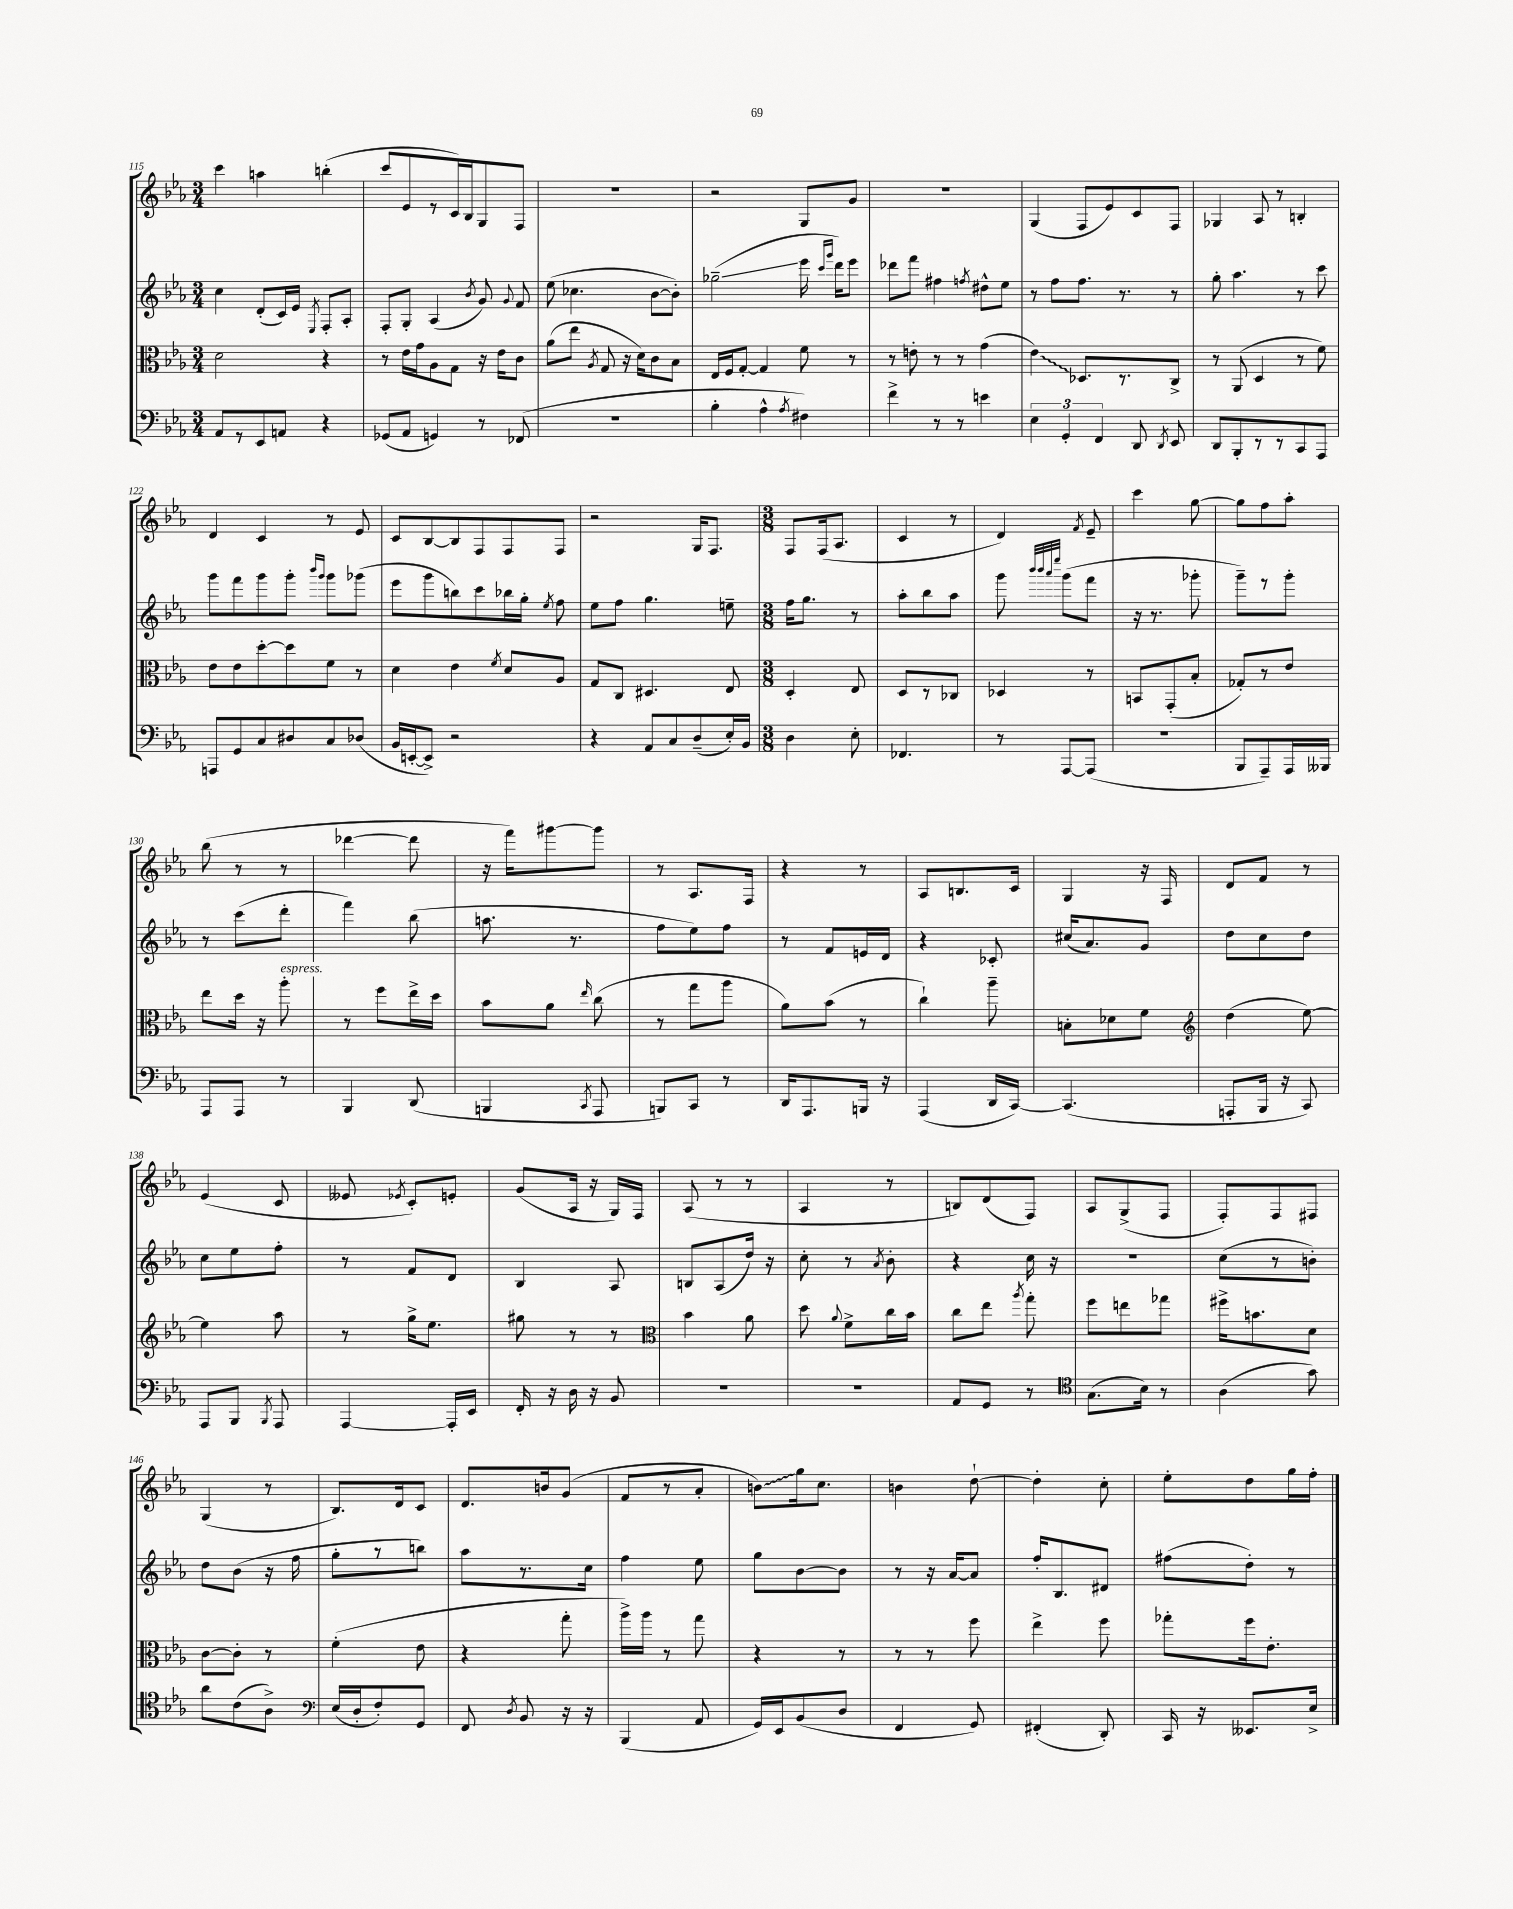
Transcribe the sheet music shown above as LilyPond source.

<<
\new StaffGroup <<
\new Staff = "s0" {
    \clef treble \key ees \major \numericTimeSignature \time 3/4
    \autoBeamOff c'''4 a''4 b''4-.( |
    c'''8[ ees'8 r8 c'16) bes16 g8 f8] |
    R2. |
    r2 g8[ g'8] |
    R2. |
    g4( f8[ ees'8) c'8 f8] |
    ges4 aes8 r8 b4-. |
    d'4 c'4 r8 ees'8 |
    c'8[ bes8~ bes8 f8 f8 f8] |
    r2 g16[ f8.] |
    \numericTimeSignature \time 3/8 f8[ f16( aes8.] |
    c'4 r8 |
    d'4) \acciaccatura { f'8 } ees'8-- |
    c'''4 g''8~ |
    g''8[ f''8 aes''8]-. |
    bes''8( r8 r8 |
    des'''4~ des'''8 |
    r16 f'''16[) gis'''8~ gis'''8] |
    r8 aes8.[ f16] |
    r4 r8 |
    aes8[ b8. c'16] |
    g4 r16 f16 |
    d'8[ f'8] r8 |
    ees'4( c'8 |
    eeses'8 \acciaccatura { ees'8 } c'8[-.) e'8]-. |
    g'8[( aes16] r16 g16[) f16] |
    aes8( r8 r8 |
    aes4 r8 |
    b8[) d'8( f8]) |
    aes8[ g8->( f8] |
    f8[-.) f8 fis8] |
    g4( r8 |
    bes8.[) d'16 c'8] |
    d'8.[ b'16 g'8]( |
    f'8[ r8 aes'8]-. |
    \once \override Glissando.style = #'zigzag b'8[\glissando) g''16 c''8.] |
    b'4 d''8~-! |
    d''4-. c''8-. |
    ees''8[-. d''8 g''16 f''16]-. \bar "|." |
}
\new Staff = "s1" {
    \clef treble \key ees \major \numericTimeSignature \time 3/4
    \autoBeamOff c''4 d'8[-.( c'16) ees'16] \acciaccatura { ees8 } f8[-. aes8]-. |
    f8[-. g8]-. aes4( \acciaccatura { bes'8 } g'8) \appoggiatura { g'8 } f'8 |
    ees''8( ces''4. bes'8[~ bes'8]-.) |
    ges''2--\glissando( ees'''16 \grace { c'''16[ g'''16] } d'''16[) ees'''8] |
    des'''8[ f'''8] fis''4 \acciaccatura { f''8 } dis''8[-^ ees''8] |
    r8 f''8[ f''8.] r8. r8 |
    g''8-. aes''4. r8 c'''8 |
    g'''8[ f'''8 g'''8 g'''8]-. \grace { bes'''16[ g'''16] } g'''8[ ges'''8]( |
    ees'''8[ g'''8 b''8) c'''8 bes''16 g''16]-. \acciaccatura { ees''8 } f''8 |
    ees''8[ f''8] g''4. e''8-- |
    \numericTimeSignature \time 3/8 f''16[ g''8.] r8 |
    aes''8[-. bes''8 aes''8] |
    g'''8 \grace { bes'''32[ bes'''32 aes'''32 ees''''32] } g'''8[( f'''8] |
    r16 r8. ges'''8-. |
    g'''8[--) r8 g'''8]-. |
    r8 c'''8[( d'''8]-. |
    f'''4) bes''8( |
    a''8. r8. |
    f''8[ ees''8) f''8] |
    r8 f'8[ e'16 d'16] |
    r4 ces'8-. |
    cis''16[( aes'8.) g'8] |
    d''8[ c''8 d''8] |
    c''8[ ees''8 f''8]-. |
    r8 f'8[ d'8] |
    bes4 aes8 |
    b8[ aes8( d''16]) r16 |
    c''8-. r8 \acciaccatura { aes'8 } bes'8-. |
    r4 c''16 r16 |
    R4. |
    c''8[( r8 b'8]-.) |
    d''8[ bes'8]( r16 f''16 |
    g''8[-. r8 b''8]) |
    aes''8[ r8. c''16] |
    f''4 ees''8 |
    g''8[ bes'8~ bes'8] |
    r8 r16 aes'16[~ aes'8] |
    f''16[-. bes8. dis'8] |
    fis''8[( d''8]-.) r8 \bar "|." |
}
\new Staff = "s2" {
    \clef alto \key ees \major \numericTimeSignature \time 3/4
    \autoBeamOff d'2 r4 |
    r8 ees'16[ g'16 aes8 g8] r16 ees'16[ c'8] |
    aes'8[( ees''8] \acciaccatura { aes8 } g8 r16 d'16[) c'8 bes8] |
    ees16[ f16 g8]~-. g4 f'8 r8 |
    r8 e'8-. r8 r8 g'4( |
    \once \override Glissando.style = #'zigzag ees'4\glissando) des8.[ r8. c8]-> |
    r8 aes,8( d4 r8 f'8) |
    ees'8[ ees'8 d''8~-. d''8 f'8] r8 |
    d'4 ees'4 \acciaccatura { f'8 } d'8[ aes8] |
    g8[ c8] dis4. ees8 |
    \numericTimeSignature \time 3/8 d4-. ees8 |
    d8[ r8 ces8] |
    des4 r8 |
    b,8[ g,8-.( bes8]-. |
    ges8[-.) r8 ees'8] |
    ees''8[ d''16] r16 aes''8-.^\markup { \italic "espress." } |
    r8 f''8[ ees''16-> d''16] |
    bes'8[ aes'8] \grace { ees''16 } c''8( |
    r8 g''8[ aes''8] |
    aes'8[) bes'8]( r8 |
    c''4-!) aes''8-- |
    b8[-. des'8 f'8] |
    \clef treble d''4( ees''8~) |
    ees''4 aes''8 |
    r8 g''16[-> ees''8.] |
    gis''8 r8 r8 |
    \clef alto bes'4 aes'8 |
    d''8 \appoggiatura { aes'8 } f'8[-> c''16 bes'16] |
    c''8[ ees''8] \acciaccatura { aes''8 } g''8-. |
    f''8[ e''8 ges''8] |
    fis''16[-> b'8. d'8] |
    c'8[~ c'8]-. r8 |
    f'4-.( ees'8 |
    r4 g''8-. |
    aes''16[->) aes''16] r8 g''8 |
    r4 r8 |
    r8 r8 f''8 |
    ees''4-> f''8 |
    ges''8[-. f''16 ees'8.]-. \bar "|." |
}
\new Staff = "s3" {
    \clef bass \key ees \major \numericTimeSignature \time 3/4
    \autoBeamOff aes,8[ r8 ees,8 a,8] r4 |
    ges,8[( aes,8] g,4) r8 fes,8( |
    R2. |
    bes4-. aes4-^ \acciaccatura { aes8 } fis4) |
    f'4-> r8 r8 e'4 |
    \tuplet 3/2 { ees4 g,4-. f,4 } d,8 \acciaccatura { d,8 } ees,8 |
    d,8[ bes,,8-. r8 r8 c,8 aes,,8] |
    a,,8[ g,8 c8 dis8 c8 des8]( |
    bes,16[ e,16~-. e,8]->) r2 |
    r4 aes,8[ c8 d8--( ees16-.) bes,16] |
    \numericTimeSignature \time 3/8 d4 ees8-. |
    fes,4. |
    r8 aes,,8[~ aes,,8]( |
    R4. |
    bes,,8[ aes,,8--) aes,,16 beses,,16] |
    aes,,8[ aes,,8] r8 |
    bes,,4 d,8( |
    b,,4 \acciaccatura { c,8 } aes,,8 |
    b,,8[) c,8] r8 |
    d,16[ aes,,8. b,,16] r16 |
    aes,,4( d,16[ c,16]~) |
    c,4.( |
    a,,8[-. bes,,16] r16 c,8) |
    aes,,8[ bes,,8] \acciaccatura { bes,,8 } aes,,8 |
    aes,,4~ aes,,16[-. ees,16] |
    f,16-. r16 d16 r16 bes,8 |
    R4. |
    R4. |
    aes,8[ g,8] r8 |
    \clef tenor g8.[( bes16]) r8 |
    aes4( g'8) |
    aes'8[ c'8( aes8]->) |
    \clef bass ees16[( d16-. f8-.) g,8] |
    f,8 \acciaccatura { d8 } bes,8 r16 r16 |
    bes,,4( aes,8 |
    g,16[) ees,16 bes,8( d8] |
    f,4 g,8) |
    fis,4-.( d,8-.) |
    c,16 r16 eeses,8.[ ees16]-> \bar "|." |
}
>>
>>
\layout { \context { \Score currentBarNumber = #115 } }
